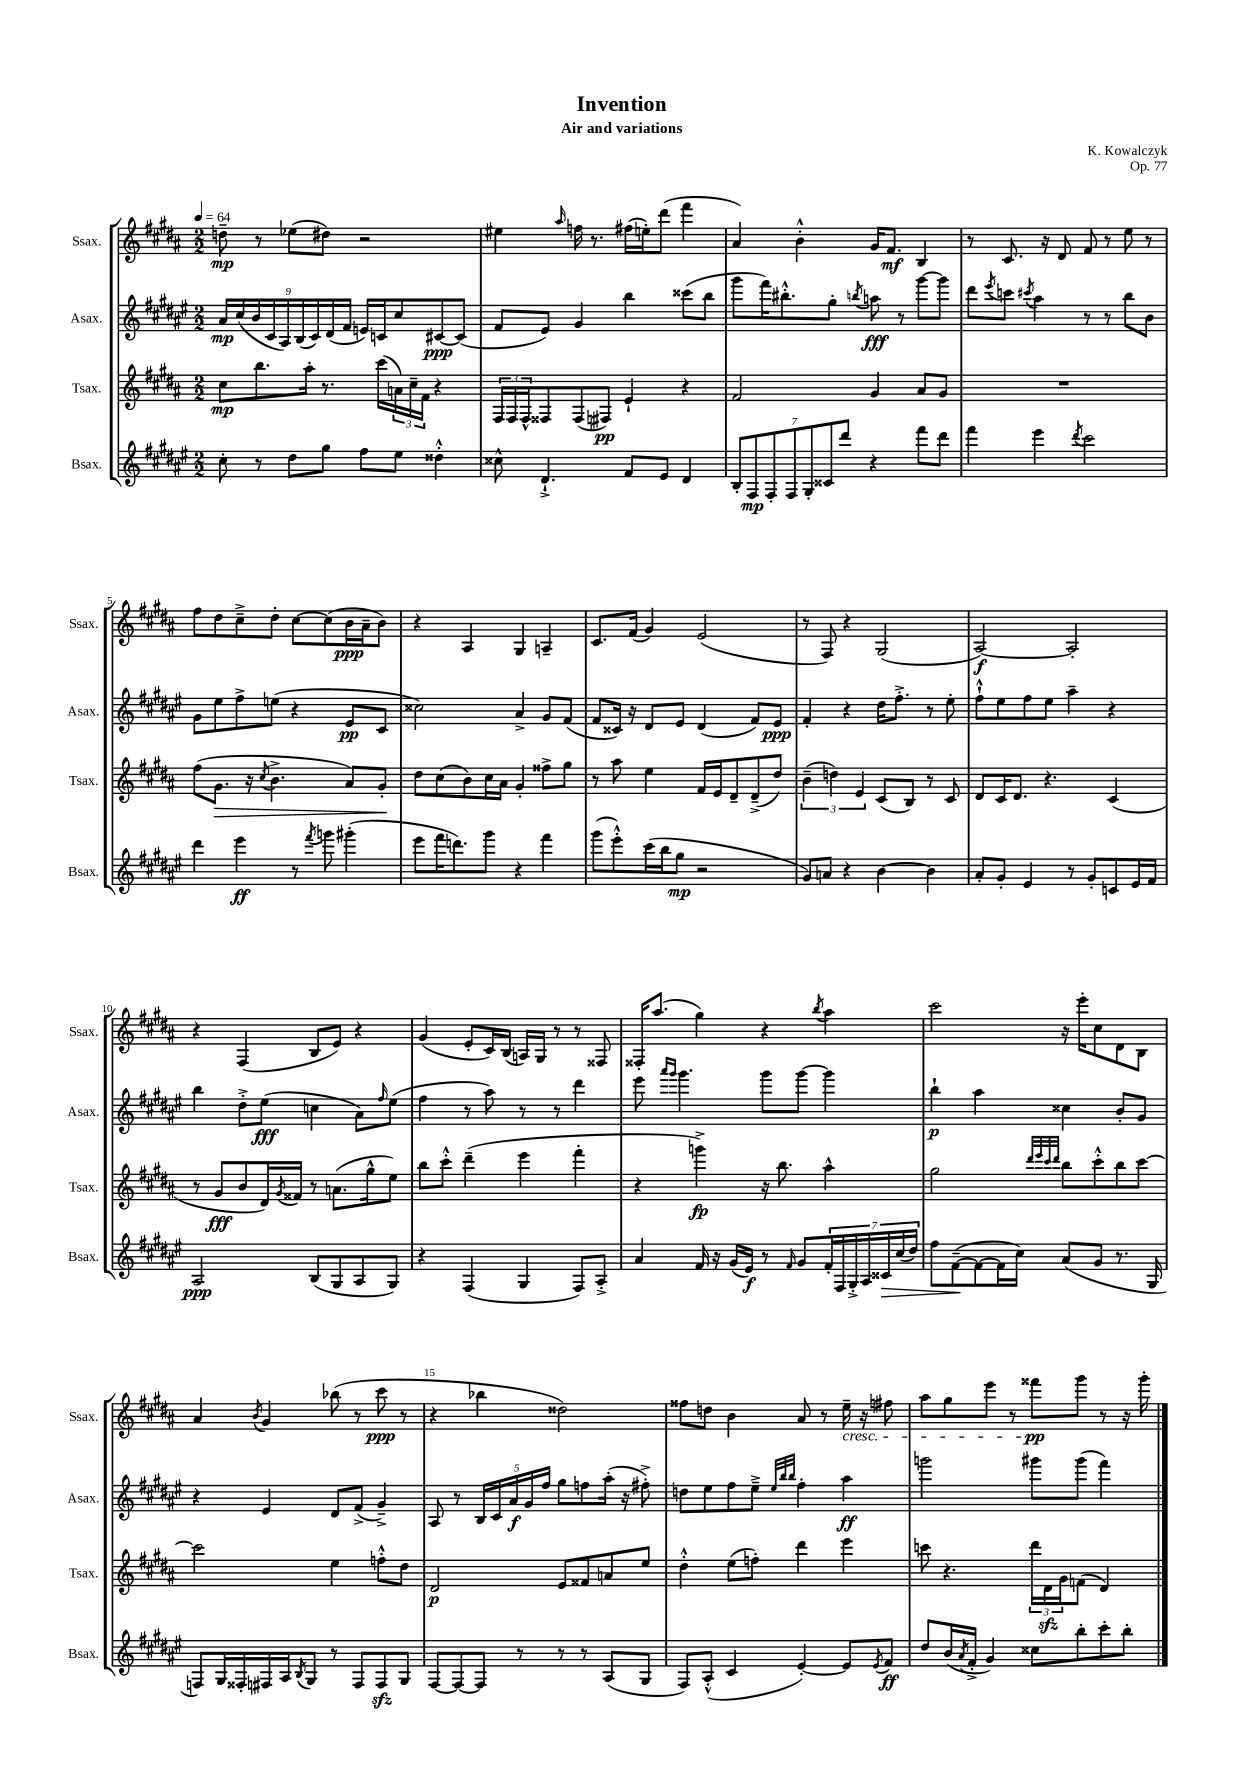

**kern	**dynam	**kern	**dynam	**kern	**dynam	**kern	**dynam
*part4	*part4	*part3	*part3	*part2	*part2	*part1	*part1
*staff4	*staff4	*staff3	*staff3	*staff2	*staff2	*staff1	*staff1
*I"Bsax.	*	*I"Tsax.	*	*I"Asax.	*	*I"Ssax.	*
*I'Bsax.	*	*I'Tsax.	*	*I'Asax.	*	*I'Ssax.	*
*clefG2	*	*clefG2	*	*clefG2	*	*clefG2	*
*k[f#c#g#d#a#e#]	*	*k[f#c#g#d#a#]	*	*k[f#c#g#d#a#e#]	*	*k[f#c#g#d#a#]	*
*M2/2	*	*M2/2	*	*M2/2	*	*M2/2	*
*MM64	*	*MM64	*	*MM64	*	*MM64	*
=1	=1	=1	=1	=1	=1	=1	=1
8cc#'\	.	8cc#\L	mp	18a#/LL	mp	8ddn~\	mp
.	.	.	.	(18cc#/	.	.	.
.	.	.	.	18b/	.	.	.
8r	.	8.bb\	.	.	.	8r	.
.	.	.	.	18c#/	.	.	.
.	.	.	.	18A#/)	.	.	.
8dd#\L	.	.	.	.	.	(8ee-X\L	.
.	.	.	.	(18B/	.	.	.
.	.	16aa#'\Jk	.	.	.	.	.
.	.	.	.	18c#/)	.	.	.
8gg#\J	.	8.r	.	.	.	8dd#X\J)	.
.	.	.	.	(18d#/	.	.	.
.	.	.	.	18f#/JJ	.	.	.
8ff#\L	.	.	.	16en/LL)	.	2r	.
.	.	(16ccc#\LL	.	16cn/J	.	.	.
8ee#\J	.	24an\)	.	8cc#/	.	.	.
.	.	24cc#~\	.	.	.	.	.
.	.	24f#\JJ	.	.	.	.	.
4dd##X'^^\	.	4r	.	[8c#X/	ppp	.	.
.	.	.	.	(8c#/J]	.	.	.
=2	=2	=2	=2	=2	=2	=2	=2
8cc##X^^\	.	24F#/LL	.	8f#/L	.	4ee#X\	.
.	.	24F#/	.	.	.	.	.
.	.	24F#^^/J	.	.	.	.	.
4.d#`^/	.	8F##X/	.	8e#/J)	.	.	.
.	.	.	.	.	.	16qqaa#/	.
.	.	(8F##/	.	4g#/	.	16ffn\	.
.	.	.	.	.	.	8.r	.
.	.	8F#X/J)	pp	.	.	.	.
8f#/L	.	4e`/	.	4bb\	.	(16ff#X\LL	.
.	.	.	.	.	.	16een'\J)	.
8e#/J	.	.	.	.	.	(8ddd#\J	.
4d#/	.	4r	.	(8ccc##X\L	.	4fff#\	.
.	.	.	.	8bb\J	.	.	.
=3	=3	=3	=3	=3	=3	=3	=3
14B'/L	.	2f#/	.	8ggg#\L	.	4a#/)	.
14F#/	mp	.	.	.	.	.	.
.	.	.	.	16fff#\K)	.	.	.
14F#'/	.	.	.	.	.	.	.
.	.	.	.	8.bb#X'^^\	.	.	.
14F#/	.	.	.	.	.	.	.
.	.	.	.	.	.	4b'^^\	.
14G#'/	.	.	.	.	.	.	.
14c##X/	.	.	.	.	.	.	.
.	.	.	.	8gg#'\J	.	.	.
14ddd#/J	.	.	.	.	.	.	.
.	.	.	.	8qbbn/	.	.	.
4r	.	4g#/	.	8aan\	fff	16g#/KL	.
.	.	.	.	.	.	8.f#/J	mf
.	.	.	.	8r	.	.	.
8fff#\L	.	8a#/L	.	[8ggg#\L	.	4B/	.
8ddd#\J	.	8g#/J	.	8ggg#\J]	.	.	.
=4	=4	=4	=4	=4	=4	=4	=4
4fff#\	.	1r	.	8ddd#\L	.	8r	.
.	.	.	.	8qeee#/	.	.	.
.	.	.	.	8cccn\J	.	8.c#/	.
.	.	.	.	8qccc#X/	.	.	.
4eee#\	.	.	.	4aa#\	.	.	.
.	.	.	.	.	.	16r	.
.	.	.	.	.	.	8d#/	.
8qddd#/	.	.	.	.	.	.	.
2ccc#\	.	.	.	8r	.	8f#/	.
.	.	.	.	8r	.	8r	.
.	.	.	.	8bb\L	.	8ee\	.
.	.	.	.	8b\J	.	8r	.
!!LO:LB:g=z
=5	=5	=5	=5	=5	=5	=5	=5
4ddd#\	.	(8ff#\L	.	8g#\L	.	8ff#\L	.
!	!	!	!LO:HP:b	!	!	!	!
.	.	8.g#\J	>	8ee#\	.	8dd#\	.
4eee#\	ff	.	.	8ff#^\	.	8cc#~^\	.
.	.	16r	.	.	.	.	.
.	.	8qcc#/	.	.	.	.	.
.	.	4.b^\	.	(8een\J	.	8dd#'\J	.
8r	.	.	.	4r	.	[8cc#\L	.
8qfff#/	.	.	.	.	.	.	.
8gggn\	.	.	.	.	.	(8cc#\]	.
(4ggg#X'\	.	8a#/L)	.	8e#/L	pp	16b\L	ppp
.	.	.	.	.	.	16a#~\J	.
.	.	8g#'/J	.	8c#/J	.	8b\J)	.
.	.	.	]	.	.	.	.
=6	=6	=6	=6	=6	=6	=6	=6
8eee#\L	.	8dd#\L	.	2cc##X\)	.	4r	.
16fff#\K	.	(8cc#\	.	.	.	.	.
8.dddn\)	.	.	.	.	.	.	.
.	.	8b\)	.	.	.	4A#/	.
8ggg#\J	.	16cc#\L	.	.	.	.	.
.	.	16a#\JJ	.	.	.	.	.
4r	.	4g#'/	.	4a#^/	.	4G#/	.
4fff#\	.	8ff##X^\L	.	8g#/L	.	4An~/	.
.	.	8gg#\J	.	(8f#/J	.	.	.
=7	=7	=7	=7	=7	=7	=7	=7
(8ggg#\L	.	8r	.	8f#/L	.	8.c#/L	.
8eee#'^^\)	.	8aa#\	.	16c##X/Jk)	.	.	.
.	.	.	.	16r	.	(16f#/Jk	.
(16ccc#\L	.	4ee\	.	8d#/L	.	4g#/)	.
16bb\J	.	.	.	.	.	.	.
8gg#\J	mp	.	.	8e#/J	.	.	.
2r	.	16f#/LL	.	(4d#/	.	(2e/	.
.	.	16e/J	.	.	.	.	.
.	.	8d#~/	.	.	.	.	.
.	.	(8d#~^/	.	8f#/L)	.	.	.
.	.	8dd#/J)	.	8e#/J	ppp	.	.
=8	=8	=8	=8	=8	=8	=8	=8
8g#/L)	.	(6b~\	.	4f#'/	.	8r	.
8an/J	.	.	.	.	.	8F#/)	.
.	.	6ddn\)	.	.	.	.	.
4r	.	.	.	4r	.	4r	.
.	.	6e/	.	.	.	.	.
[4b\	.	(8c#/L	.	16dd#\KL	.	(2G#/	.
.	.	.	.	8.ff#'^\J	.	.	.
.	.	8B/J)	.	.	.	.	.
4b\]	.	8r	.	8r	.	.	.
.	.	8c#/	.	8ee#'\	.	.	.
=9	=9	=9	=9	=9	=9	=9	=9
8a#'/L	.	8d#/L	.	8ff#`^^\L	.	[2A#/)	f
8g#'/J	.	16c#/K	.	8ee#\	.	.	.
.	.	8.d#/J	.	.	.	.	.
4e#/	.	.	.	8ff#\	.	.	.
.	.	4.r	.	8ee#\J	.	.	.
8r	.	.	.	4aa#~\	.	2A#'/]	.
8g#'/L	.	.	.	.	.	.	.
8cn/	.	(4c#/	.	4r	.	.	.
16e#/L	.	.	.	.	.	.	.
16f#/JJ	.	.	.	.	.	.	.
!!LO:LB:g=z
=10	=10	=10	=10	=10	=10	=10	=10
2A#/	ppp	8r	.	4bb\	.	4r	.
.	.	8g#/L	fff	.	.	.	.
.	.	8b/	.	8dd#'^\L	.	(4F#/	.
.	.	16d#/L)	.	(8ee#\J	fff	.	.
.	.	8qg#/	.	.	.	.	.
.	.	16f##X/JJ	.	.	.	.	.
(8B/L	.	8r	.	4ccn\	.	8B/L	.
8G#/	.	(8.an\L	.	.	.	8e/J)	.
8A#/	.	.	.	8a#\L)	.	4r	.
.	.	16gg#^^\k	.	.	.	.	.
.	.	.	.	16qqff#/	.	.	.
8G#/J)	.	8ee\J)	.	(8ee#\J	.	.	.
=11	=11	=11	=11	=11	=11	=11	=11
4r	.	8bb\L	.	4ff#\	.	(4g#/	.
.	.	8ccc#'^^\J	.	.	.	.	.
(4F#/	.	(4ddd#~\	.	8r	.	8e'/L	.
.	.	.	.	8aa#\)	.	16c#/L)	.
.	.	.	.	.	.	(16B/JJ	.
4G#/	.	4eee\	.	8r	.	16An/LL)	.
.	.	.	.	.	.	16G#/JJ	.
.	.	.	.	8r	.	8r	.
8F#/L)	.	4fff#'\	.	4ddd#\	.	8r	.
8A#'^/J	.	.	.	.	.	8F##X/	.
=12	=12	=12	=12	=12	=12	=12	=12
4a#/	.	4r	.	8eee#\	.	16F##X'/KL	.
.	.	.	.	.	.	(8.aa#/J	.
.	.	.	.	16qqaaa#/LL	.	.	.
.	.	.	.	16qqggg#/JJ	.	.	.
.	.	.	.	4.ggg#\	.	.	.
16f#/	.	4gggn^\)	fp	.	.	4gg#\)	.
16r	.	.	.	.	.	.	.
(16g#/LL	.	.	.	.	.	.	.
16e#/JJ)	f	.	.	.	.	.	.
8r	.	16r	.	8ggg#\L	.	4r	.
.	.	8.bb\	.	.	.	.	.
16qqf#/	.	.	.	.	.	.	.
8g#/L	.	.	.	[8ggg#\J	.	.	.
.	.	.	.	.	.	8qbb/	.
28f#'/L	.	4aa#^^\	.	4ggg#\]	.	4aa#\	.
28F#/	.	.	.	.	.	.	.
28G#'^/	.	.	.	.	.	.	.
28A#/	.	.	.	.	.	.	.
!	!LO:HP:b	!	!	!	!	!	!
28c##X/	>	.	.	.	.	.	.
(28cc#/	.	.	.	.	.	.	.
28dd#/JJ)	.	.	.	.	.	.	.
=13	=13	=13	=13	=13	=13	=13	=13
8ff#\L	.	2gg#\	.	4bb`\	p	2ccc#\	.
([8f#~\	.	.	.	.	.	.	.
8f#\_	]	.	.	4aa#\	.	.	.
16f#\L]	.	.	.	.	.	.	.
16cc#\JJ)	.	.	.	.	.	.	.
.	.	32qqddd#/LLL	.	.	.	.	.
.	.	32qqeee/	.	.	.	.	.
.	.	32qqccc#/	.	.	.	.	.
.	.	32qqddd#/JJJ	.	.	.	.	.
(8a#/L	.	8bb\L	.	4cc##X\	.	16r	.
.	.	.	.	.	.	16eee'\KL	.
8g#/J	.	8ccc#'^^\	.	.	.	8cc#\	.
8.r	.	8bb\	.	8b'/L	.	8d#\	.
.	.	[8ccc#\J	.	8g#/J	.	8B\J	.
16G#/	.	.	.	.	.	.	.
!!LO:LB:g=z
=14	=14	=14	=14	=14	=14	=14	=14
8Fn/L)	.	2ccc#\]	.	4r	.	4a#/	.
16G#/L	.	.	.	.	.	.	.
16F##X'/	.	.	.	.	.	.	.
.	.	.	.	.	.	8qb/	.
16F#X/	.	.	.	4e#/	.	4g#/	.
16A#/J	.	.	.	.	.	.	.
8qB/	.	.	.	.	.	.	.
8G#/J	.	.	.	.	.	.	.
8r	.	4ee\	.	8d#/L	.	(8bb-X\	.
8F#/L	.	.	.	(8f#^/J	.	8r	.
8F#zz/	.	8ffn'^^\L	.	4g#~^/)	.	8ccc#\	ppp
8G#/J	.	8dd#\J	.	.	.	8r	.
=15	=15	=15	=15	=15	=15	=15	=15
[8F#/L	.	2d#/	p	8A#/	.	4r	.
8F#/_	.	.	.	8r	.	.	.
8F#/J]	.	.	.	20B/LL	.	4bb-X\	.
.	.	.	.	20c#/	.	.	.
.	.	.	.	20a#/	f	.	.
8r	.	.	.	.	.	.	.
.	.	.	.	20g#/	.	.	.
.	.	.	.	20ff#/JJ	.	.	.
8r	.	8e/L	.	8gg#\L	.	2dd##X\)	.
8r	.	8f##X/	.	8ffn\	.	.	.
(8A#/L	.	8an/	.	(16aa#'\Jk	.	.	.
.	.	.	.	16r	.	.	.
8G#/J	.	8ee/J	.	8ff#X'^\)	.	.	.
=16	=16	=16	=16	=16	=16	=16	=16
8F#/L)	.	4dd#'^^\	.	8ddn\L	.	8ff##X\L	.
(8A#'^^/J	.	.	.	8ee#\	.	8ddn\J	.
4c#/	.	(8ee\L	.	8ff#\	.	4b\	.
.	.	8ffn'\J)	.	8ee#~^\J	.	.	.
.	.	.	.	32qqee#/LLL	.	.	.
.	.	.	.	32qqbb/	.	.	.
.	.	.	.	32qqbb/JJJ	.	.	.
[4e#'/)	.	4ddd#\	.	4ff#'\	.	8a#/	.
.	.	.	.	.	.	8r	.
!	!	!	!	!	!	!LO:TX:b:i:t=cresc.	!
8e#/L]	.	4eee\	.	4aa#\	ff	16ee~\	.
.	.	.	.	.	.	16r	.
8qe#/	.	.	.	.	.	.	.
8f#/J	ff	.	.	.	.	8ff#X\	.
=17	=17	=17	=17	=17	=17	=17	=17
8dd#/L	.	8cccn\	.	2gggn\	.	8aa#\L	.
(16b/L	.	4.r	.	.	.	8gg#\	.
8qa#/	.	.	.	.	.	.	.
16f#'^/JJ	.	.	.	.	.	.	.
4g#/)	.	.	.	.	.	8eee\J	.
.	.	.	.	.	.	8r	.
8cc##X\L	.	24ddd#\LL	.	8ggg#X\L	.	8fff##X\L	pp
.	.	24d#zz\	.	.	.	.	.
.	.	24g#\J	.	.	.	.	.
8bb'\	.	(8fn\J	.	(8ggg#\J	.	8ggg#\J	.
8ccc#'\	.	4d#/)	.	4fff#\)	.	8r	.
8bb'\J	.	.	.	.	.	16r	.
.	.	.	.	.	.	16ggg#'\	.
==	==	==	==	==	==	==	==
*-	*-	*-	*-	*-	*-	*-	*-
